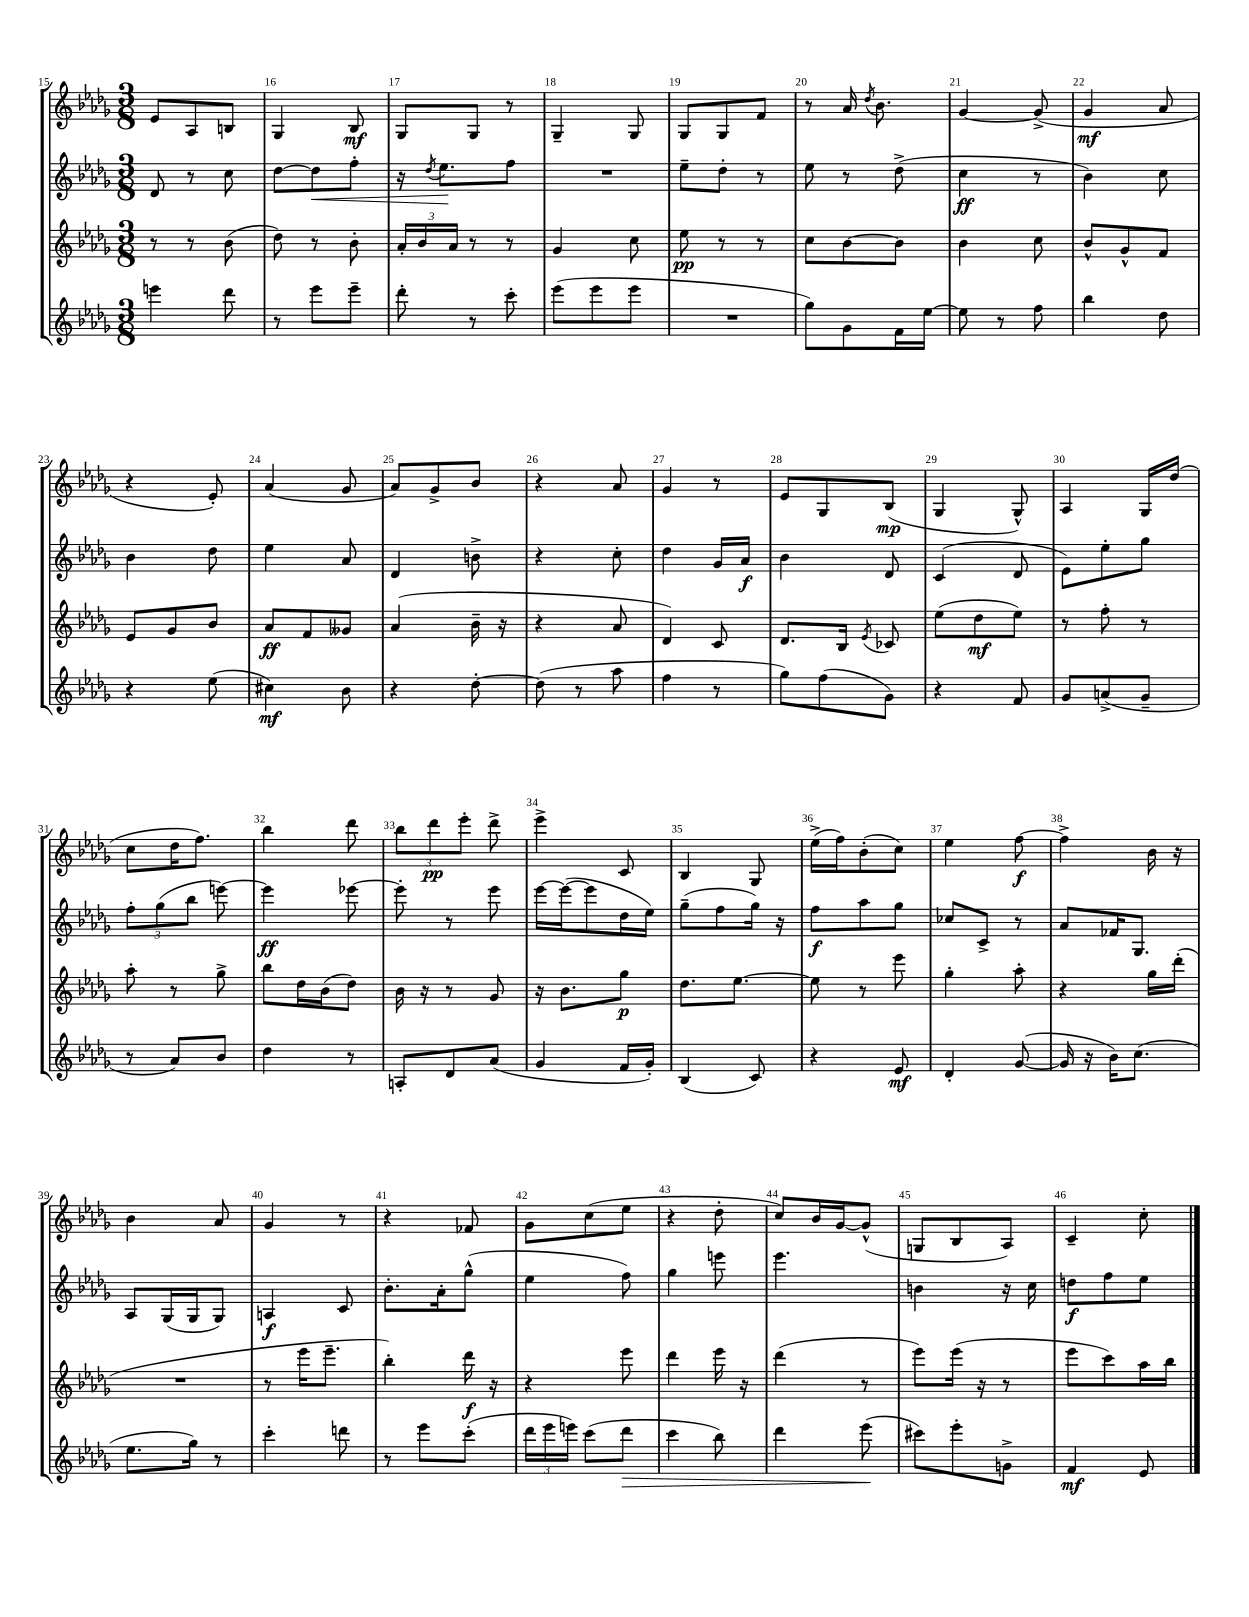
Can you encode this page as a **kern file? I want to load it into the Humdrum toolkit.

**kern	**dynam	**kern	**dynam	**kern	**dynam	**kern	**dynam
*part4	*part4	*part3	*part3	*part2	*part2	*part1	*part1
*staff4	*staff4	*staff3	*staff3	*staff2	*staff2	*staff1	*staff1
*clefG2	*	*clefG2	*	*clefG2	*	*clefG2	*
*k[b-e-a-d-g-]	*	*k[b-e-a-d-g-]	*	*k[b-e-a-d-g-]	*	*k[b-e-a-d-g-]	*
*M3/8	*	*M3/8	*	*M3/8	*	*M3/8	*
=15	=15	=15	=15	=15	=15	=15	=15
4eeen\	.	8r	.	8d-/	.	8e-/L	.
.	.	8r	.	8r	.	8A-/	.
8ddd-\	.	(8b-\	.	8cc\	.	8Bn/J	.
=16	=16	=16	=16	=16	=16	=16	=16
8r	.	8dd-\)	.	[8dd-\L	.	4G-/	.
!	!	!	!	!	!LO:HP:b	!	!
8eee-\L	.	8r	.	8dd-\]	<	.	.
8eee-~\J	.	8b-'\	.	8ff'\J	.	8B-/	mf
=17	=17	=17	=17	=17	=17	=17	=17
8ddd-'\	.	24a-'/LL	.	16r	.	8G-/L	.
.	.	24b-/	.	.	.	.	.
.	.	.	.	8qdd-/	.	.	.
.	.	.	.	8.ee-\L	.	.	.
.	.	24a-/JJ	.	.	.	.	.
8r	.	8r	.	.	.	8G-/J	.
8ccc'\	.	8r	.	8ff\J	[	8r	.
=18	=18	=18	=18	=18	=18	=18	=18
(8eee-\L	.	4g-/	.	4.r	.	4G-~/	.
8eee-\	.	.	.	.	.	.	.
8eee-\J	.	8cc\	.	.	.	8G-/	.
=19	=19	=19	=19	=19	=19	=19	=19
4.r	.	8ee-\	pp	8ee-~\L	.	8G-/L	.
.	.	8r	.	8dd-'\J	.	8G-/	.
.	.	8r	.	8r	.	8f/J	.
=20	=20	=20	=20	=20	=20	=20	=20
8gg-\L)	.	8cc\L	.	8ee-\	.	8r	.
8g-\	.	[8b-\	.	8r	.	16a-/	.
.	.	.	.	.	.	8qdd-/	.
.	.	.	.	.	.	8.b-\	.
16f\L	.	8b-\J]	.	(8dd-^\	.	.	.
[16ee-\JJ	.	.	.	.	.	.	.
=21	=21	=21	=21	=21	=21	=21	=21
8ee-\]	.	4b-\	.	4cc\	ff	[4g-/	.
8r	.	.	.	.	.	.	.
8ff\	.	8cc\	.	8r	.	(8g-^/]	.
=22	=22	=22	=22	=22	=22	=22	=22
4bb-\	.	8b-^^/L	.	4b-\)	.	4g-/	mf
.	.	8g-^^/	.	.	.	.	.
8dd-\	.	8f/J	.	8cc\	.	8a-/	.
!!LO:LB:g=z
=23	=23	=23	=23	=23	=23	=23	=23
4r	.	8e-/L	.	4b-\	.	4r	.
.	.	8g-/	.	.	.	.	.
(8ee-\	.	8b-/J	.	8dd-\	.	8e-'/)	.
=24	=24	=24	=24	=24	=24	=24	=24
4cc#X\)	mf	8a-/L	ff	4ee-\	.	(4a-/	.
.	.	8f/	.	.	.	.	.
8b-\	.	8g--X/J	.	8a-/	.	8g-/	.
=25	=25	=25	=25	=25	=25	=25	=25
4r	.	(4a-/	.	4d-/	.	8a-/L)	.
.	.	.	.	.	.	8g-^/	.
[8dd-'\	.	16b-~\	.	8bn^\	.	8b-/J	.
.	.	16r	.	.	.	.	.
=26	=26	=26	=26	=26	=26	=26	=26
(8dd-\]	.	4r	.	4r	.	4r	.
8r	.	.	.	.	.	.	.
8aa-\	.	8a-/	.	8cc'\	.	8a-/	.
=27	=27	=27	=27	=27	=27	=27	=27
4ff\	.	4d-/)	.	4dd-\	.	4g-/	.
8r	.	8c/	.	16g-/LL	.	8r	.
.	.	.	.	16a-/JJ	f	.	.
=28	=28	=28	=28	=28	=28	=28	=28
8gg-\L)	.	8.d-/L	.	4b-\	.	8e-/L	.
(8ff\	.	.	.	.	.	8G-/	.
.	.	16B-/Jk	.	.	.	.	.
.	.	8qe-/	.	.	.	.	.
8g-\J)	.	8c-X/	.	8d-/	.	(8B-/J	mp
=29	=29	=29	=29	=29	=29	=29	=29
4r	.	(8ee-\L	.	(4c/	.	4G-/	.
.	.	8dd-\	mf	.	.	.	.
8f/	.	8ee-\J)	.	8d-/	.	8G-^^/)	.
=30	=30	=30	=30	=30	=30	=30	=30
8g-/L	.	8r	.	8e-\L)	.	4A-/	.
(8an^/	.	8ff'\	.	8ee-'\	.	.	.
8g-~/J	.	8r	.	8gg-\J	.	16G-/LL	.
.	.	.	.	.	.	(16dd-/JJ	.
!!LO:LB:g=z
=31	=31	=31	=31	=31	=31	=31	=31
8r	.	8aa-'\	.	12ff'\L	.	8cc\L	.
.	.	.	.	(12gg-\	.	.	.
8a-/L)	.	8r	.	.	.	16dd-\K	.
.	.	.	.	12bb-\J	.	.	.
.	.	.	.	.	.	8.ff\J)	.
8b-/J	.	8gg-^\	.	[8eeen\)	.	.	.
=32	=32	=32	=32	=32	=32	=32	=32
4dd-\	.	8bb-\L	.	4eee\]	ff	4bb-\	.
.	.	16dd-\L	.	.	.	.	.
.	.	(16b-\J	.	.	.	.	.
8r	.	8dd-\J)	.	[8eee-X\	.	8ddd-\	.
=33	=33	=33	=33	=33	=33	=33	=33
8An'/L	.	16b-\	.	8eee-'\]	.	12bb-\L	.
.	.	16r	.	.	.	.	.
.	.	.	.	.	.	12ddd-\	pp
8d-/	.	8r	.	8r	.	.	.
.	.	.	.	.	.	12eee-'\J	.
(8a-/J	.	8g-/	.	8eee-\	.	8ddd-^\	.
=34	=34	=34	=34	=34	=34	=34	=34
4g-/	.	16r	.	[16eee-\LL	.	4eee-^\	.
.	.	8.b-\L	.	(16eee-\J_	.	.	.
.	.	.	.	8eee-\]	.	.	.
16f/LL	.	8gg-\J	p	16dd-\L	.	8c/	.
16g-'/JJ)	.	.	.	16ee-\JJ)	.	.	.
=35	=35	=35	=35	=35	=35	=35	=35
(4B-/	.	8.dd-\L	.	(8gg-~\L	.	4B-/	.
.	.	.	.	8ff\	.	.	.
.	.	[8.ee-\J	.	.	.	.	.
8c/)	.	.	.	16gg-\Jk)	.	8G-/	.
.	.	.	.	16r	.	.	.
=36	=36	=36	=36	=36	=36	=36	=36
4r	.	8ee-\]	.	8ff\L	f	(16ee-^\LL	.
.	.	.	.	.	.	16ff\J)	.
.	.	8r	.	8aa-\	.	(8b-'\	.
8e-/	mf	8eee-\	.	8gg-\J	.	8cc\J)	.
=37	=37	=37	=37	=37	=37	=37	=37
4d-'/	.	4gg-'\	.	8cc-X/L	.	4ee-\	.
.	.	.	.	8c^/J	.	.	.
([8g-/	.	8aa-'\	.	8r	.	[8ff\	f
=38	=38	=38	=38	=38	=38	=38	=38
16g-/]	.	4r	.	8a-/L	.	4ff^\]	.
16r	.	.	.	.	.	.	.
16b-\KL)	.	.	.	16f-X/K	.	.	.
(8.cc\J	.	.	.	8.G-/J	.	.	.
.	.	16gg-\LL	.	.	.	16b-\	.
.	.	(16ddd-'\JJ	.	.	.	16r	.
!!LO:LB:g=z
=39	=39	=39	=39	=39	=39	=39	=39
8.ee-\L	.	4.r	.	8A-/L	.	4b-\	.
.	.	.	.	(16G-/L	.	.	.
16gg-\Jk)	.	.	.	16G-/J	.	.	.
8r	.	.	.	8G-/J)	.	8a-/	.
=40	=40	=40	=40	=40	=40	=40	=40
4ccc'\	.	8r	.	4An/	f	4g-/	.
.	.	16eee-\KL	.	.	.	.	.
.	.	8.eee-~\J	.	.	.	.	.
8dddn\	.	.	.	8c/	.	8r	.
=41	=41	=41	=41	=41	=41	=41	=41
8r	.	4bb-'\)	.	8.b-'\L	.	4r	.
8eee-\L	.	.	.	.	.	.	.
.	.	.	.	16a-'\k	.	.	.
(8ccc'\J	.	16ddd-\	f	(8gg-^^\J	.	8f-X/	.
.	.	16r	.	.	.	.	.
=42	=42	=42	=42	=42	=42	=42	=42
24ddd-\LL	.	4r	.	4ee-\	.	8g-\L	.
24eee-\	.	.	.	.	.	.	.
24eeen\JJ)	.	.	.	.	.	.	.
(8ccc\L	.	.	.	.	.	(8cc\	.
!	!LO:HP:b	!	!	!	!	!	!
8ddd-\J	>	8eee-\	.	8ff\)	.	8ee-\J	.
=43	=43	=43	=43	=43	=43	=43	=43
4ccc\	.	4ddd-\	.	4gg-\	.	4r	.
8bb-\)	.	16eee-\	.	8eeen\	.	8dd-'\	.
.	.	16r	.	.	.	.	.
=44	=44	=44	=44	=44	=44	=44	=44
4ddd-\	.	(4ddd-\	.	4.eee-\	.	8cc/L)	.
.	.	.	.	.	.	16b-/L	.
.	.	.	.	.	.	[16g-/J	.
(8eee-\	.	8r	.	.	.	(8g-^^/J]	.
.	]	.	.	.	.	.	.
=45	=45	=45	=45	=45	=45	=45	=45
8ccc#X\L)	.	8eee-\L)	.	4bn\	.	8Gn/L	.
8eee-'\	.	(16eee-\Jk	.	.	.	8B-/	.
.	.	16r	.	.	.	.	.
8gn^\J	.	8r	.	16r	.	8A-/J)	.
.	.	.	.	16cc\	.	.	.
=46	=46	=46	=46	=46	=46	=46	=46
4f/	mf	8eee-\L	.	8ddn\L	f	4c~/	.
.	.	8ccc\)	.	8ff\	.	.	.
8e-/	.	16aa-\L	.	8ee-\J	.	8cc'\	.
.	.	16bb-\JJ	.	.	.	.	.
==	==	==	==	==	==	==	==
*-	*-	*-	*-	*-	*-	*-	*-
